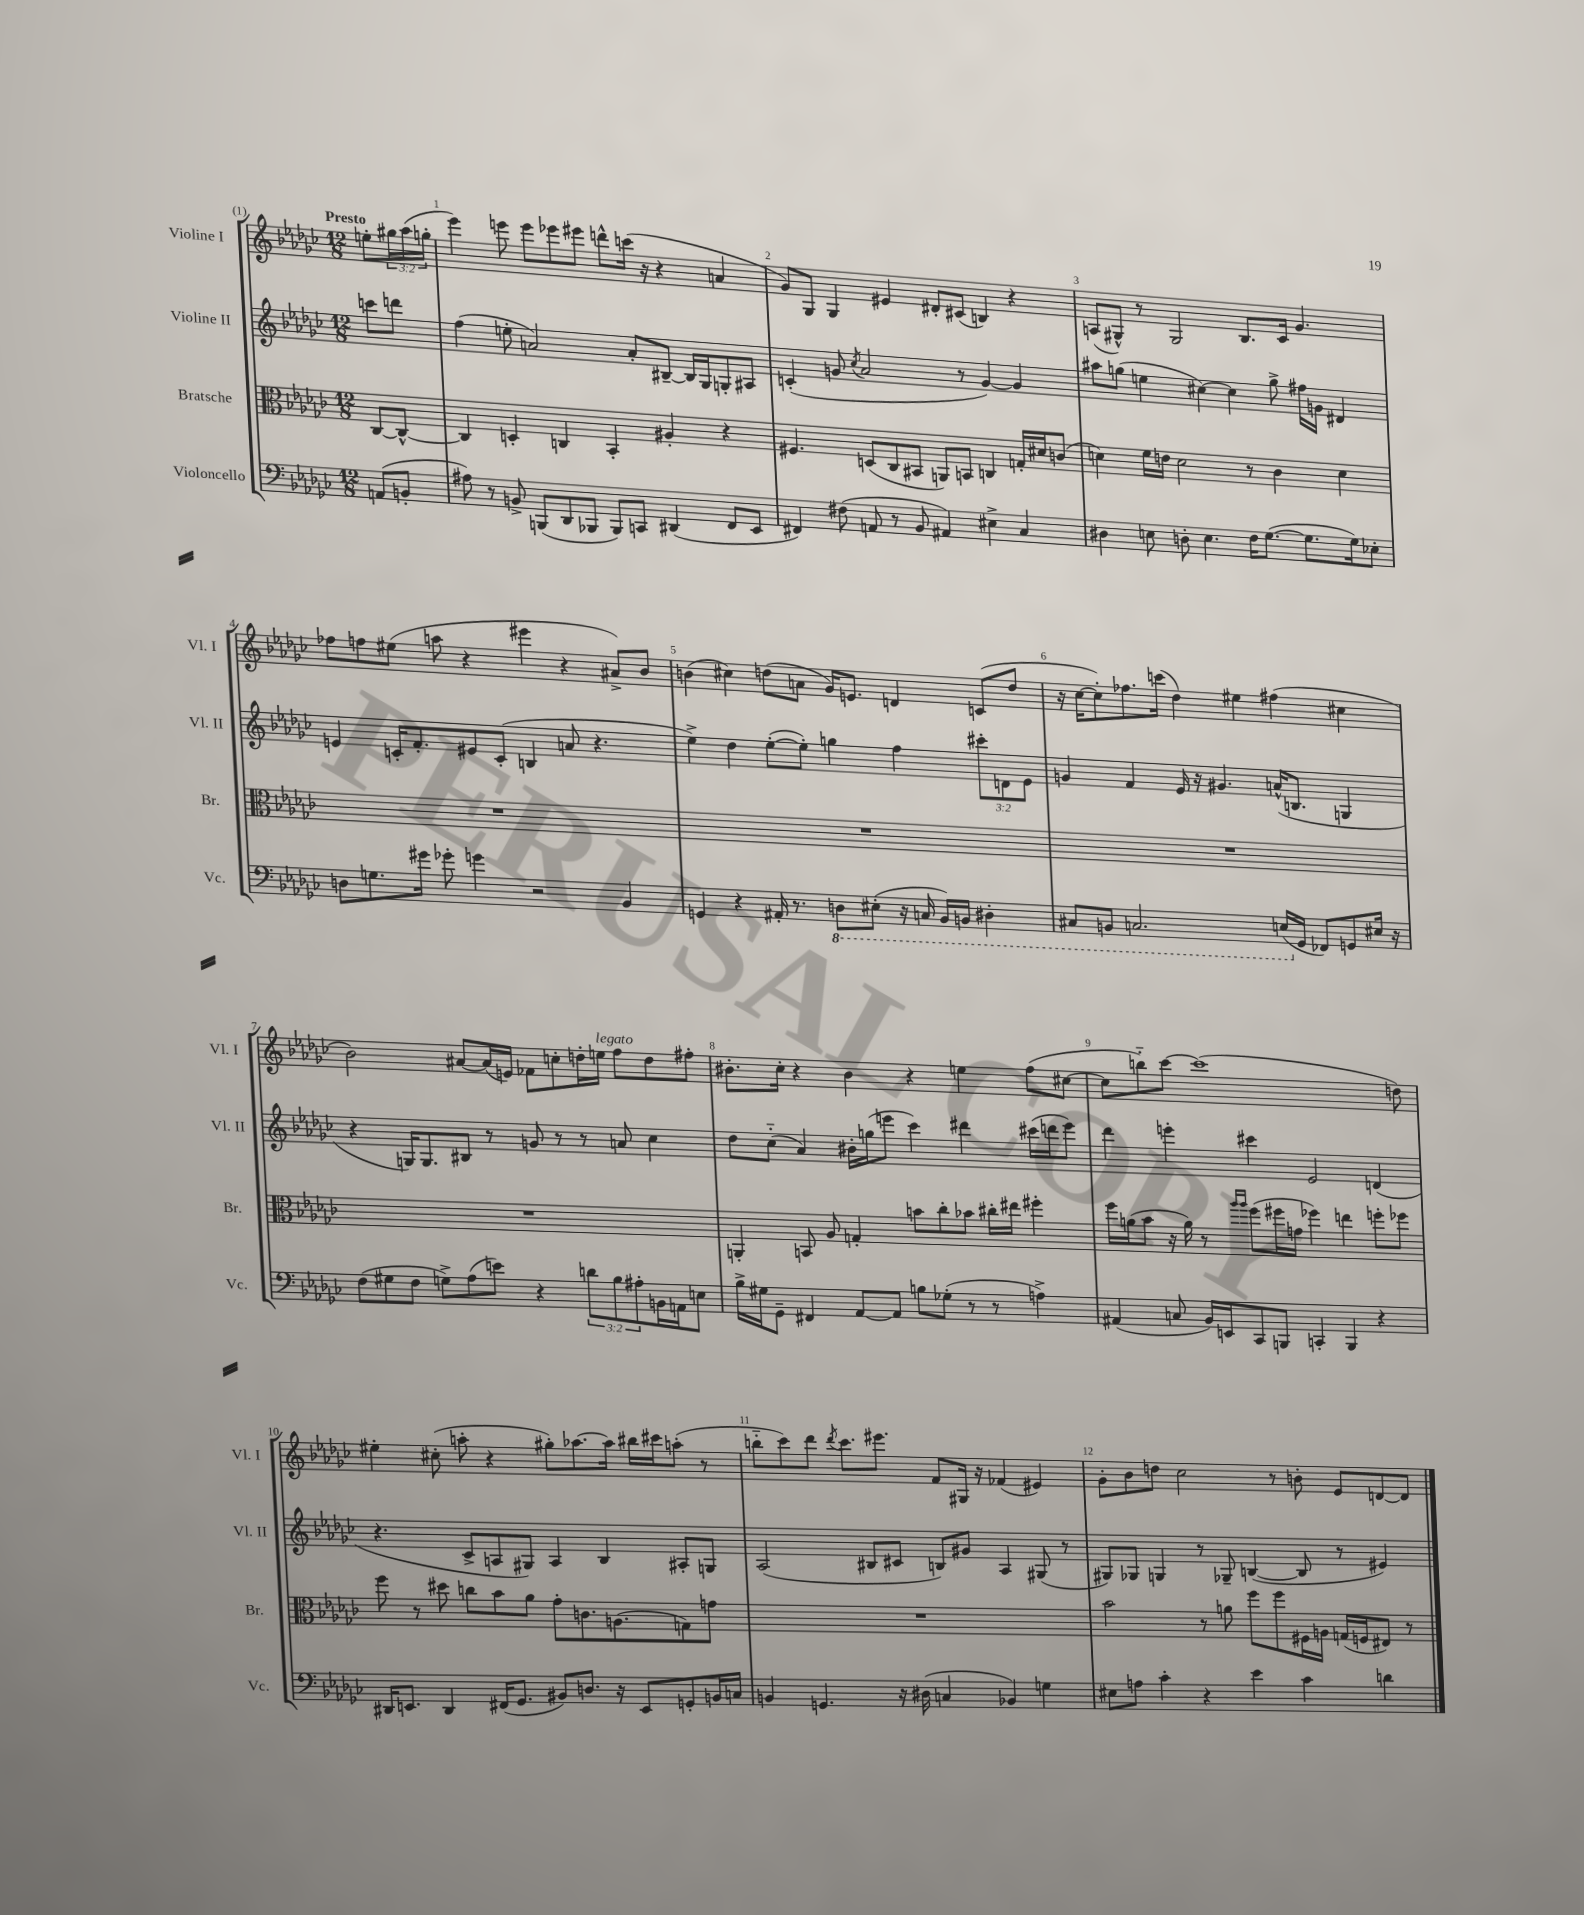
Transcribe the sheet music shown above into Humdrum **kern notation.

**kern	**kern	**kern	**kern
*part4	*part3	*part2	*part1
*staff4	*staff3	*staff2	*staff1
*I"Violoncello	*I"Bratsche	*I"Violine II	*I"Violine I
*I'Vc.	*I'Br.	*I'Vl. II	*I'Vl. I
*clefF4	*clefC3	*clefG2	*clefG2
*k[b-e-a-d-g-c-]	*k[b-e-a-d-g-c-]	*k[b-e-a-d-g-c-]	*k[b-e-a-d-g-c-]
*M12/8	*M12/8	*M12/8	*M12/8
=	=	=	=
!	!	!	!LO:TX:a:B:t=Presto
(8AAn/L	[8C-/L	8cccn\L	8een'\L
8BBn'/J	8C-^^/J_	8dddn\J	24gg#X\L
.	.	.	(24aa-\
.	.	.	24ggn'\JJ
=1	=1	=1	=1
8A#X\)	4C-/]	(4ff\	4eee-\)
8r	.	.	.
8BBn^/	4Dn'/	8een'\	8eeen\
(8BBBn/L	.	2an/)	8eee\L
8DD-/	4Cn/	.	8eee-X\
8BBB-X/J	.	.	8eee#X\J
8BBB-/L)	4BB-'/	.	8dddn^^\L
8CCn/J	.	8a'/L	(16cccn\Jk
.	.	.	16r
(4DD#X/	4A#X'/	[8B#X~/J	4r
.	.	16B#/LL]	.
.	.	16G-/J	.
8FF/L	4r	8Gn'/	4an/
8EE-/J	.	8A#X/J	.
=2	=2	=2	=2
4FF#X/)	4.F#X/	(4cn'/	8g-/L)
.	.	.	8G-/J
(8F#X\	.	8gn/	4G-/
.	.	8qcc-/	.
8AAn/	(8Dn/L	2a-/	.
8r	8C-/	.	4e#X/
8BB-/	8BB#X/J	.	.
4AA#X/)	8AAn/L)	.	8d#X'/L
.	8BBn/J	8r	(8c#X/J
4E#X^\	4Cn/	[4g/)	4Bn/)
4C-/	16Gn'/LL	4g/]	4r
.	16d#X/J	.	.
.	(8cn/J	.	.
=3	=3	=3	=3
4D#X\	4dn\)	8aa#X\L	(8An/L
.	.	(8ggn\J	8G#X^^/J)
8En\	16f\LL	4een\	8r
.	16en\JJ	.	.
8Dn'\	2d\	.	2G#/
4.E\	.	[4cc#X\)	.
.	.	4cc#\]	.
16F\KL	8r	.	8.B-/L
([8.G-\J	.	.	.
.	4c-\	8gg^\	.
.	.	.	16c-/Jk
8.G-\L]	.	16ff#X\LL	4.g-/
.	.	16gn\JJ	.
.	4d\	4d#X/	.
16G-\k)	.	.	.
8E-X'\J	.	.	.
!!LO:LB:g=z
=4	=4	=4	=4
8Dn\L	1.r	4en/	8ff-X\L
8.Gn\	.	.	8ffn\
.	.	16cn'/KL	(8ee#X\J
16g#X\Jk	.	8.f'/	.
8g-X'\	.	.	8aan\
4gn\	.	8e#X/	4r
.	.	(8c'/J	.
2r	.	4Bn/	4eee#X\
.	.	8an/	4r
.	.	4.r	.
4BB-/	.	.	8a#X^/L)
.	.	.	8b-/J
=5	=5	=5	=5
4GGn/	1.r	4ee-^\)	(4bn\
4r	.	4dd-\	4cc#X\)
16AA#X'/	.	([8ee-'\L	(8ddn\L
8.r	.	.	.
.	.	8ee-'\J])	8an\J
*8ba	*	*	*
8DDn\L	.	4ggn\	16g-/KL)
.	.	.	8.en/J
(8EE#X'\J	.	.	.
16r	.	4ff\	4dn/
16CCn/	.	.	.
16BBB-/LL)	.	.	.
16BBBn/JJ	.	.	.
4DD#X'\	.	12ccc#X'\L	(8cn/L
.	.	12dn\	.
.	.	.	8dd/J
.	.	12e-\J	.
=6	=6	=6	=6
8CC#X/L	1.r	4gn/	16r
.	.	.	[16cc-\KL
8BBBn/J	.	.	8cc-'\])
2.CCn/	.	4f/	8.ff-X\
.	.	.	(16cccn\Jk
.	.	16e-/	4dd-\)
.	.	16r	.
.	.	4.g#X/	.
.	.	.	4ee#X\
(16EEn/LL	.	(16an^^/KL	(4ff#X\
*X8ba	*	*	*
16GG-/JJ	.	8.Bn/J	.
8FF-X/L)	.	.	.
8GGn/	.	4Gn/	4cc#X\
16E#X/Jk	.	.	.
16r	.	.	.
!!LO:LB:g=z
=7	=7	=7	=7
(8F\L	1.r	4r	2b-\)
8G#X\	.	.	.
8F\J	.	16Gn/KL)	.
.	.	8.G/	.
8Gn^\L)	.	.	.
(8A-\	.	8B#X/J	[8a#X/L
8en\J)	.	8r	(16a#/L]
.	.	.	16en/JJ)
4r	.	8gn/	8f-X\L
.	.	8r	8ccn'\
12dn\L	.	8r	16ddn'\L
!	!	!	!LO:TX:a:i:t=legato
.	.	.	16een\JJ
12B-\	.	.	.
.	.	8an/	8ff\L
12A#X'\	.	.	.
16BBn\L	.	4cc-\	8dd\
16AAn\J	.	.	.
8En\J	.	.	8ff#X'\J
=8	=8	=8	=8
16B-^\LL	4AAn'/	8dd-\L	8.b#X'\L
16G#X\J	.	.	.
8GG-~\J	.	(8cc-\J	.
.	.	.	16cc-'\Jk
4FF#X/	8BBn/	4a-/)	4r
.	8A-/	.	.
[8AA-/L	4Gn'/	16b#X'\LL	4b#\
.	.	(16ggn\J	.
8AA-/J]	.	8eeen\J	.
8Bn\L	8bn\L	4ccc-\)	4r
(8G-X'\J	8cc-'\	.	.
8r	8b-X\J	4ddd#X\	4een\
8r	16cc#X'\LL	.	.
.	16ee#X\JJ	.	.
4An^\)	4ff#X'\	(16ccc#X\LL	(8ff\L
.	.	16dddn\J	.
.	.	8eee\J)	[8cc#X\J
=9	=9	=9	=9
(4AA#X/	16ff\LL	4ddd-\	8cc#\L]
.	(16an\J	.	.
.	8b-\J	.	8bbn\)
8Cn/	16r	4eeen'\	[8ccc-\J
.	16a\)	.	.
16BB-/LL)	8r	.	(1ccc-]
16EEn/J	.	.	.
.	16qqaa-/LL	.	.
.	16qqaa-/JJ	.	.
8CC-/	(8ff\L	4ccc#X\	.
8BBBn/J	16ff#X\L	.	.
.	16gn\JJ	.	.
4CCn'/	4ff-X\)	2e-/	.
4BBB/	4een\	.	.
4r	8ffn'\L	(4dn/	.
.	8ff-X\J	.	8ddn\)
!!LO:LB:g=z
=10	=10	=10	=10
16DD#X/KL	8ff\	4.r	4ee#X'\
8.EEn/J	.	.	.
.	8r	.	.
4DD#/	8dd#X\	.	(8cc#X'\
.	8ccn\L	8c-^/L	8aan'\
(16FF#X/KL	8b-\	8An/	4r
8.GG-/J	.	.	.
.	8a-\J	8G#X/J)	.
8BB#X/L)	8g-'\L	4A/	8gg#X'\L)
8.Dn/J	8.cn\	.	[8.aa-X\
.	.	4B-/	.
16r	(8.An\	.	16aa-\Jk]
8EE/L	.	.	16bb#X\LL
.	.	.	16ccc#X\J
8GGn'/	8Gn\)	8A#X'/L	(8aan'\J
16BBn/L	8gn\J	8Gn/J	8r
16Cn/JJ	.	.	.
=11	=11	=11	=11
4BBn/	1.r	(2A-/	8bbn\L
.	.	.	8ccc-\)
4.GGn/	.	.	8ddd-\J
.	.	.	8qddd-/
.	.	.	8.ccc-\L
.	.	8B#X/L	.
.	.	.	8.eee#X\J
16r	.	8c#X/J	.
(16D#X\	.	.	.
4Cn/	.	8Bn/L)	8f/L
.	.	8g#X/J	16G#X/Jk
.	.	.	16r
4BB-X/)	.	4A-/	(4f-X/
4Gn\	.	(8G#X/	4e#X/)
.	.	8r	.
=12	=12	=12	=12
8E#X\L	2b-\	8G#X/L)	8g-'\L
8An\J	.	8G-X/J	8b-\
4c-'\	.	4Gn/	8ddn\J
.	.	.	2cc-\
4r	8r	8r	.
.	8an\	8G-X~/	.
4e-\	8ff\L	([4Bn/	.
.	8ff\	.	8r
4c-\	16F#X\L	8B/]	8bn'\
.	16An\JJ	.	.
.	(16Gn/LL	8r	8e-/L
.	16Fn/J	.	.
4dn\	8E#X/J)	4e#X/)	[8dn/
.	8r	.	8d/J]
==	==	==	==
*-	*-	*-	*-
